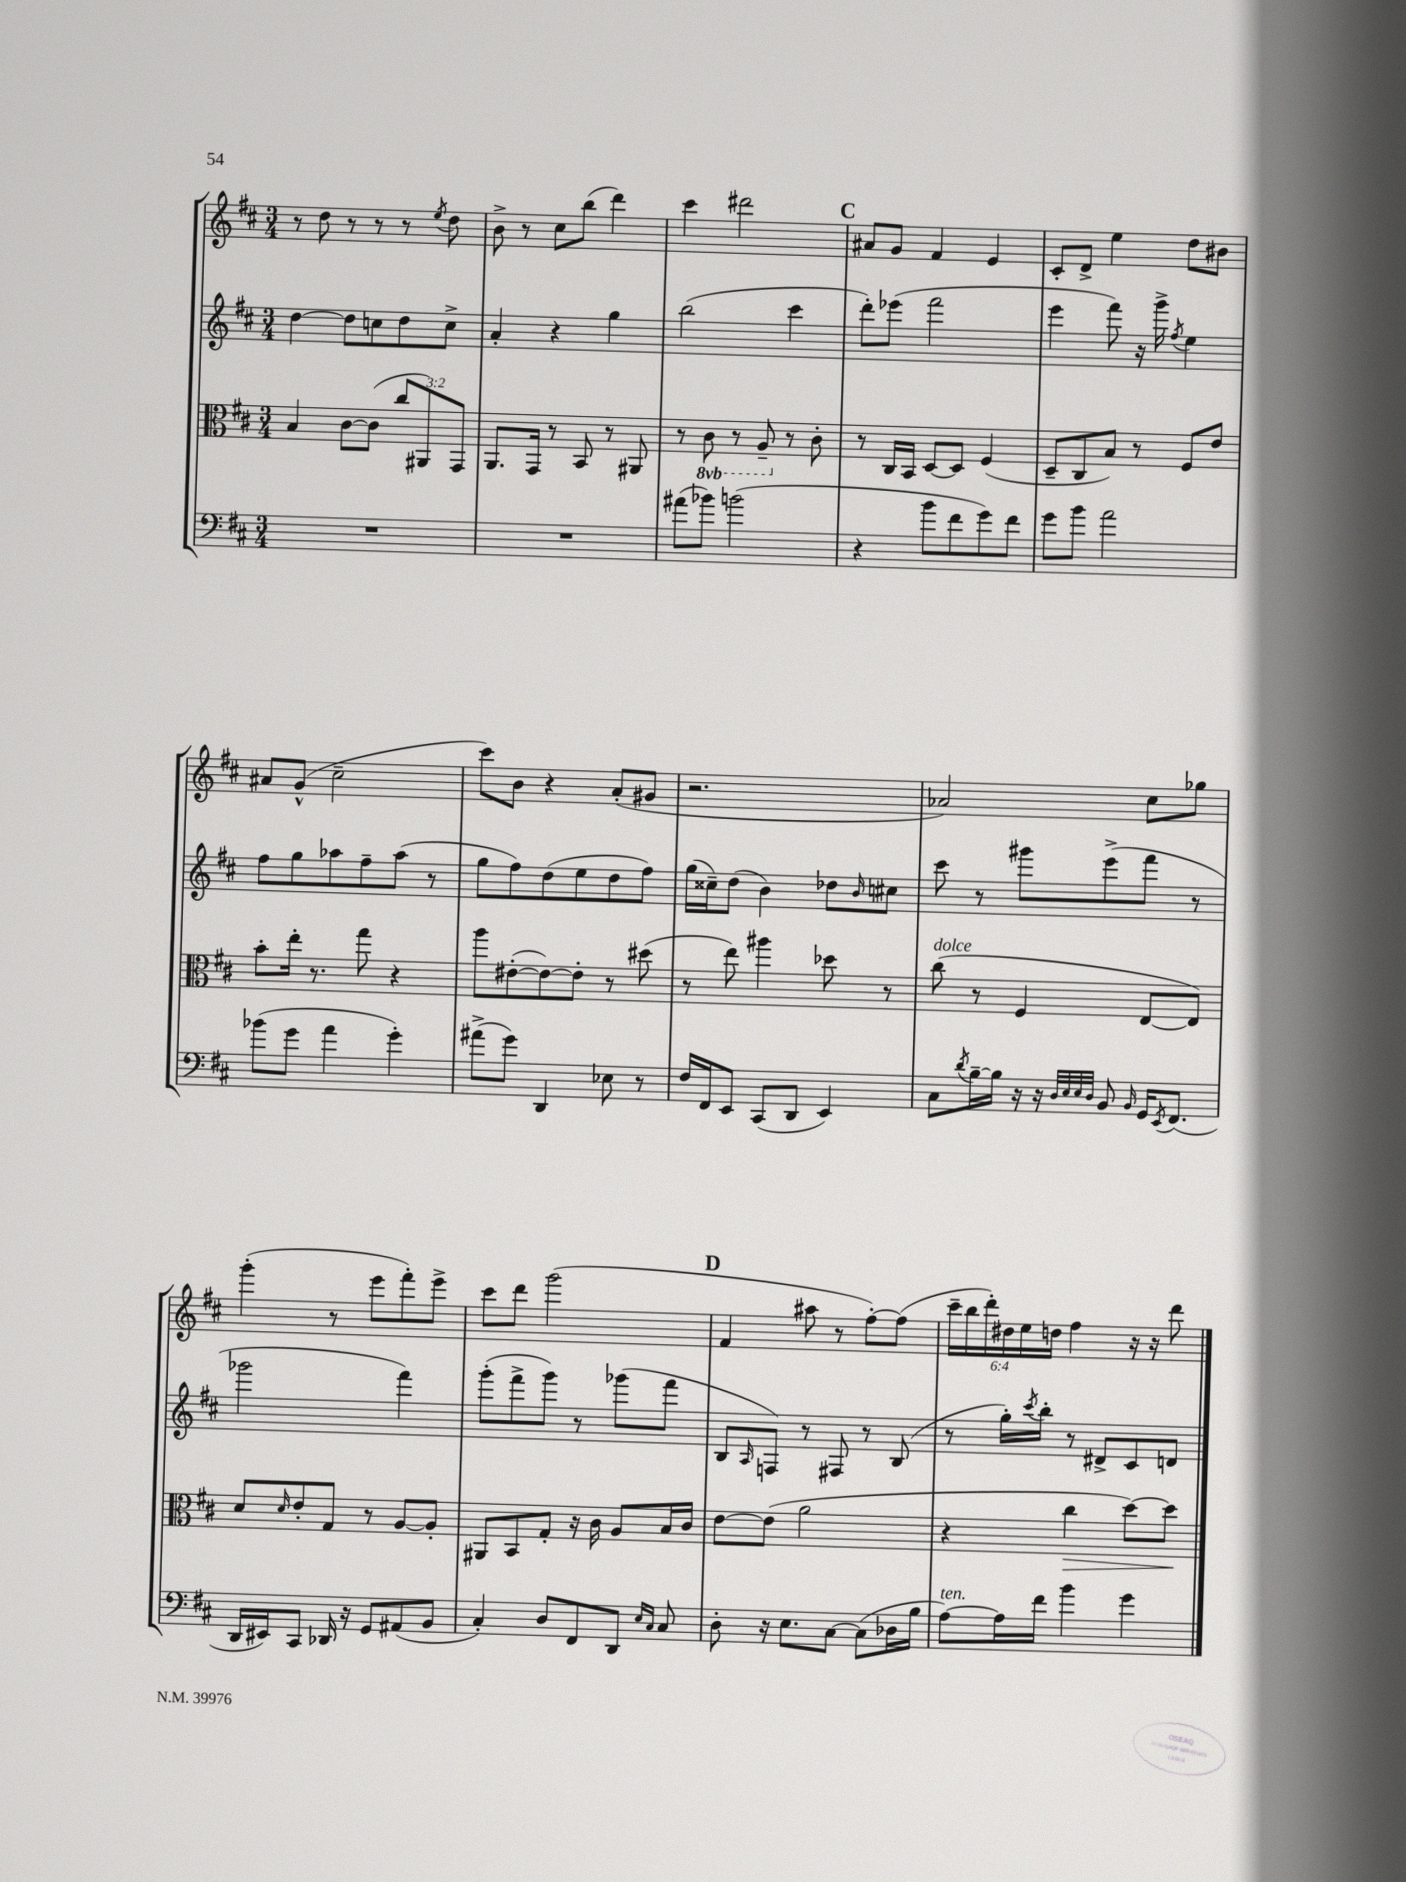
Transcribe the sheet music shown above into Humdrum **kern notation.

**kern	**kern	**dynam	**kern	**kern
*part4	*part3	*part3	*part2	*part1
*staff4	*staff3	*staff3	*staff2	*staff1
*clefF4	*clefC3	*	*clefG2	*clefG2
*k[f#c#]	*k[f#c#]	*	*k[f#c#]	*k[f#c#]
*M3/4	*M3/4	*	*M3/4	*M3/4
=18	=18	=18	=18	=18
2.r	4B/	.	[4dd\	8r
.	.	.	.	8dd\
.	[8c#\L	.	8dd\L]	8r
.	(8c#\J]	.	8ccn\	8r
.	12cc#/L	.	8dd\	8r
.	12AA#X/)	.	.	.
.	.	.	.	8qee/
.	.	.	8cc^\J	8dd\
.	12GG/J	.	.	.
=19	=19	=19	=19	=19
2.r	8.AA/L	.	4a'/	8b^\
.	.	.	.	8r
.	16GG/Jk	.	.	.
.	8r	.	4r	8cc#\L
.	8BB/	.	.	(8bb\J
.	8r	.	4gg\	4ddd\)
.	8AA#X/	.	.	.
=20	=20	=20	=20	=20
(8a#X\L	8r	.	(2bb\	4ccc#\
*	*8ba	*	*	*
8b-X\J)	8C#\	.	.	.
(2bn\	8r	.	.	2ddd#X\
.	8AA~/	.	.	.
*	*X8ba	*	*	*
.	8r	.	4ccc#\	.
.	8c#'\	.	.	.
!!LO:REH:place=s1:t=C
=21	=21	=21	=21	=21
4r	8r	.	8ddd'\L)	8a#X/L
.	16C#/LL	.	(8eee-X\J	8g/J
.	16BB/JJ	.	.	.
8b\L	[8D/L	.	2fff#\	4f#/
8f#\	8D/J]	.	.	.
8g\)	(4F#/	.	.	4e/
8f#\J	.	.	.	.
=22	=22	=22	=22	=22
8g\L	8D~/L	.	4eee\	8c#'/L
8b\J	8C#/	.	.	8d^/J
2a\	8B/J)	.	8fff#\)	4ee\
.	8r	.	16r	.
.	.	.	16ggg^\	.
.	.	.	8qff#/	.
.	8F#/L	.	4ee\	8dd\L
.	8e/J	.	.	8b#X\J
!!LO:LB:g=z
=23	=23	=23	=23	=23
(8b-X\L	8b'\L	.	8ff#\L	8a#X/L
8g\J	16ee'\Jk	.	8gg\	(8g^^/J
.	8.r	.	.	.
4a\	.	.	8aa-X\	2cc#~\
.	8gg\	.	8ff#~\	.
4g'\)	4r	.	(8aa-\J	.
.	.	.	8r	.
=24	=24	=24	=24	=24
(8a#X^\L	8aa\L	.	8gg\L	8ccc#\L)
8g\J)	([8e#X'\	.	8ff#\)	8b\J
4DD/	8e#\_)	.	(8dd\	4r
.	8e#'\J]	.	8ee\	.
8E-X\	8r	.	8dd\	(8a'/L
8r	(8dd#X\	.	8ff#\J)	8g#X/J
=25	=25	=25	=25	=25
16F#/LL	8r	.	(16gg\LL	2.r
16FF#/J	.	.	16cc##X~\J)	.
8EE/J	8ee\)	.	(8dd\J	.
(8CC#/L	4aa#X\	.	4b\)	.
8DD/J	.	.	.	.
4EE/)	8dd-X\	.	8dd-X\L	.
.	.	.	16qqb/	.
.	8r	.	8cc#X\J	.
=26	=26	=26	=26	=26
!	!LO:TX:a:i:t=dolce	!	!	!
8C#\L	(8cc#\	.	8ccc#\	2a-X/)
8qd/	.	.	.	.
[16B~\L	8r	.	8r	.
16B\JJ]	.	.	.	.
16r	4F#/	.	8ggg#X\L	.
16r	.	.	.	.
32qqD/LLL	.	.	.	.
32qqE/	.	.	.	.
32qqE/	.	.	.	.
32qqD/JJJ	.	.	.	.
8BB/	.	.	(8eee^\	.
16qqBB/	.	.	.	.
16GG/KL	[8E/L	.	8fff#\J	8cc#\L
8qEE/	.	.	.	.
(8.FF#/J	.	.	.	.
.	8E/J])	.	8r	8gg-X\J
!!LO:LB:g=z
=27	=27	=27	=27	=27
16DD/LL	8d/L	.	2ggg-X\	(4ggg'\
16EE#X/J)	.	.	.	.
.	16qqd/	.	.	.
8CC#/J	8e'/	.	.	.
16DD-X/	8G/J	.	.	8r
16r	.	.	.	.
8GG/L	8r	.	.	8eee\L
(8AA#X/	[8A/L	.	4fff#\)	8fff#'\)
8BB/J	8A'/J]	.	.	8eee^\J
=28	=28	=28	=28	=28
4C#'/)	8AA#X/L	.	(8ggg'\L	8ccc#\L
.	8BB/	.	8fff#^\	8ddd\J
8D/L	8G'/J	.	8ggg\J)	(2ggg\
8FF#/	16r	.	8r	.
.	16c#\	.	.	.
8DD/J	8A/L	.	(8ggg-X\L	.
16qqE/LL	.	.	.	.
16qqC#/JJ	.	.	.	.
8C#/	16B/L	.	8fff#\J	.
.	16c#/JJ	.	.	.
!!LO:REH:place=s1:t=D
=29	=29	=29	=29	=29
8D'\	[8e\L	.	8B/L	4f#/
.	.	.	16qqA/	.
16r	(8e\J]	.	8Fn/J)	.
8.E\L	.	.	.	.
.	2a\	.	8r	8aa#X\
[8C#\J	.	.	8F#X/	8r
(8C#\L]	.	.	8r	[8ff#'\L)
16D-X\L	.	.	(8B/	(8ff#\J]
16B\JJ	.	.	.	.
=30	=30	=30	=30	=30
!LO:TX:a:i:t=ten.	!	!	!	!
[8A\L)	4r	.	8r	24ccc#~\LL
.	.	.	.	24bb\
.	.	.	.	24ddd'\)
16A\L]	.	.	16gg'\LL)	24dd#X\
.	.	.	.	24ee\
.	.	.	8qccc#/	.
16f#\JJ	.	.	16bb'\JJ	.
.	.	.	.	24ddn\JJ
!	!	!LO:HP:b	!	!
4b\	4cc#\	>	8r	4ff#\
.	.	.	8d#X^/L	.
4g\	[8dd\L)	.	8c#/	16r
.	.	.	.	16r
.	8dd\J]	.	8dn/J	8ddd\
.	.	]	.	.
==	==	==	==	==
*-	*-	*-	*-	*-
